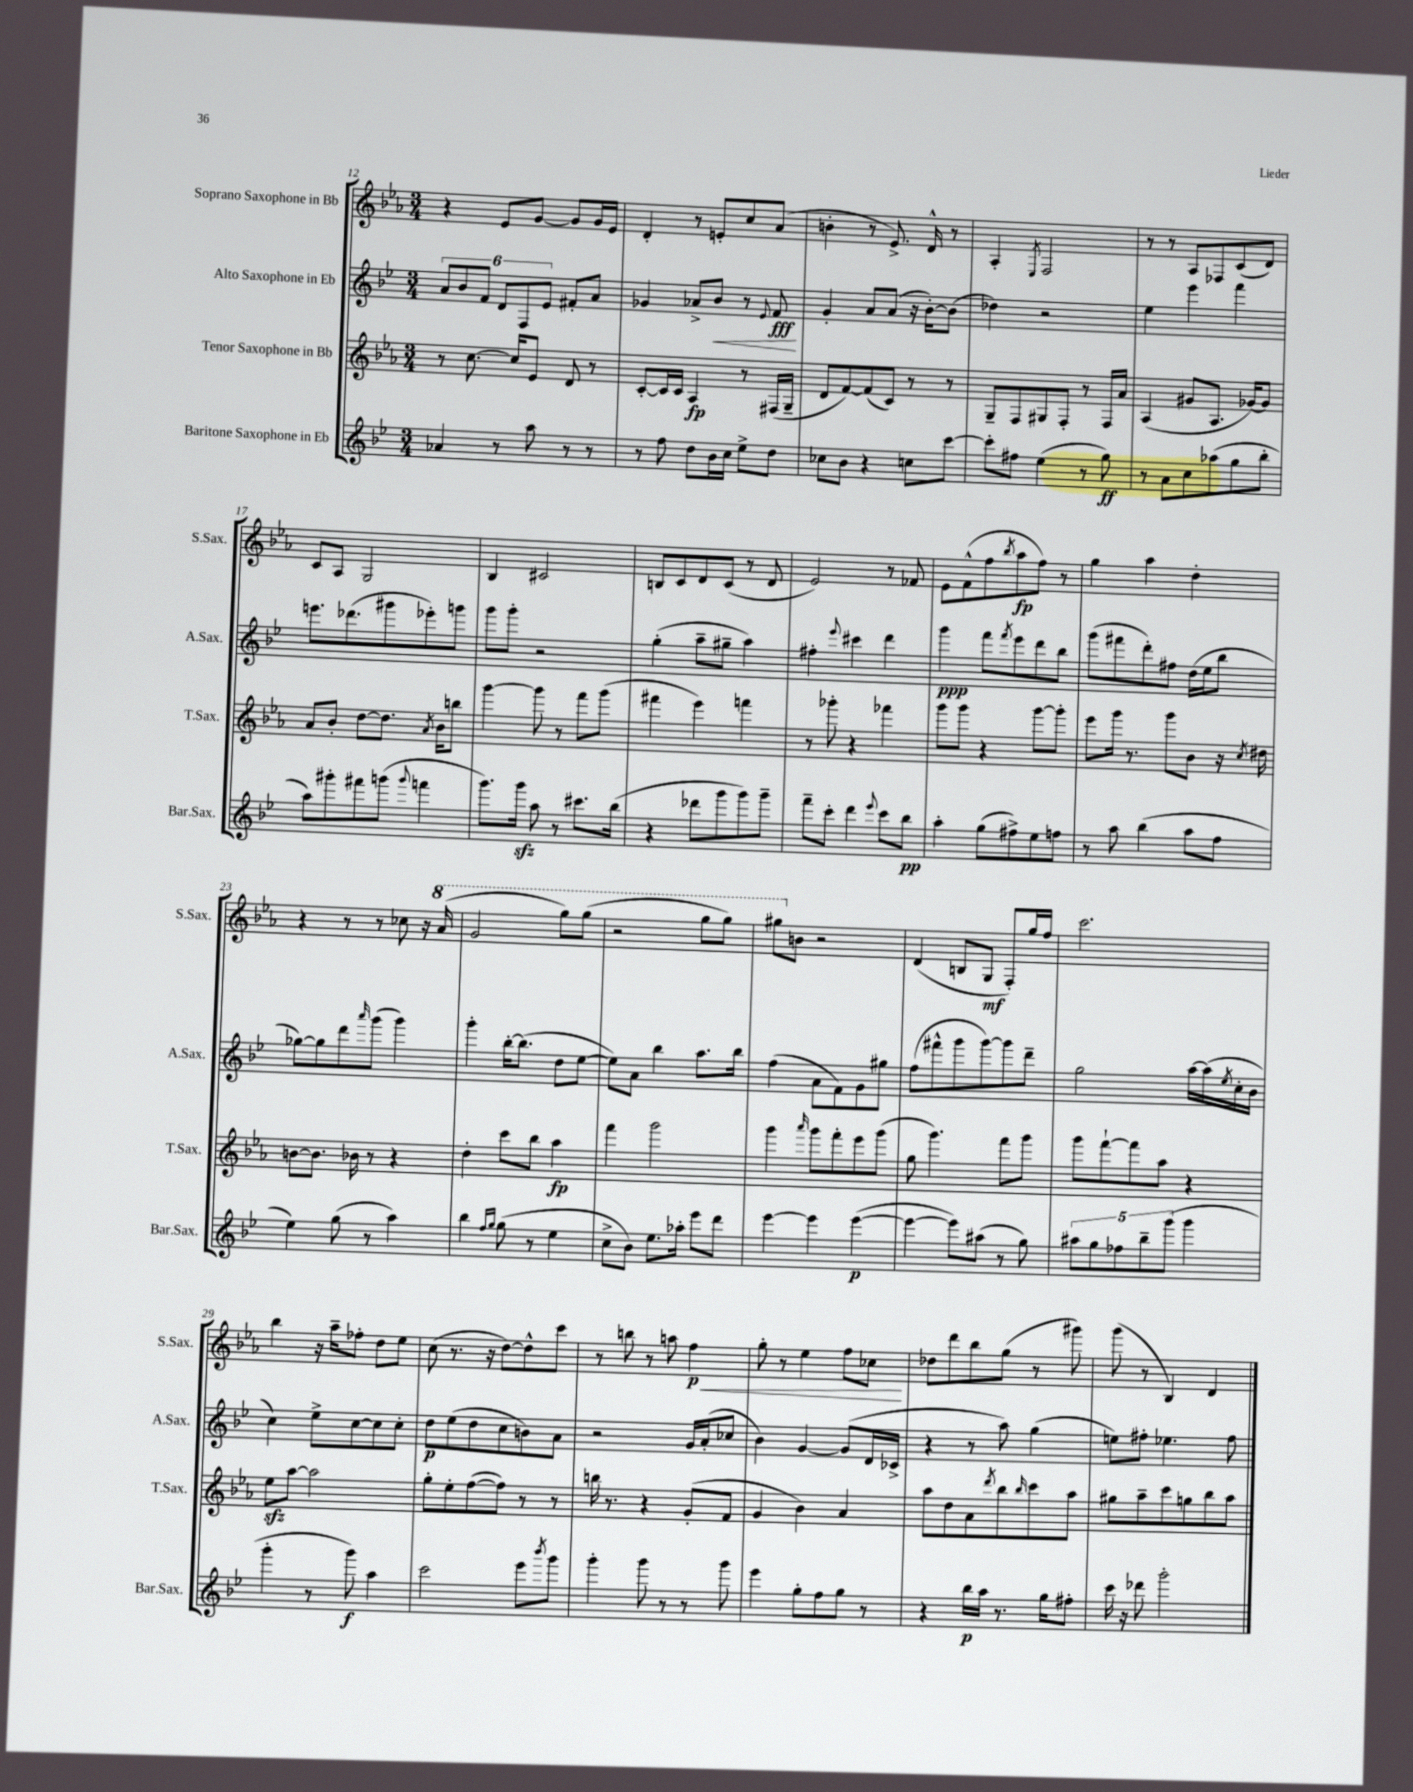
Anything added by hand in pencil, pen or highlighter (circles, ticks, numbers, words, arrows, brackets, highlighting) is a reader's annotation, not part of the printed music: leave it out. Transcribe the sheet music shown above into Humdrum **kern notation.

**kern	**kern	**kern	**kern
*staff4	*staff3	*staff2	*staff1
*clefG2	*clefG2	*clefG2	*clefG2
*k[b-e-]	*k[b-e-a-]	*k[b-e-]	*k[b-e-a-]
*M3/4	*M3/4	*M3/4	*M3/4
4a-	8r	12a	4r
.	.	12b-	.
.	[8.cc	.	.
.	.	12f	.
8r	.	12d	8e-
.	16cc]	.	.
.	.	12F	.
8aa	8e-	.	[8g
.	.	12e-	.
8r	8d	8f#'	8g]
8r	8r	8a	16g
.	.	.	16e-
=	=	=	=
8r	[8c'	4g-	4d'
8ff	16c]	.	.
.	16c	.	.
8dd	4A-	8a-^	8r
16b-	.	8b-	8e'
16cc	.	.	.
8ee-^	8r	8r	8cc
.	.	8qqe-	.
8dd	(16F#	8f	(8a-
.	16G~	.	.
=	=	=	=
8cc-	8d	4g'	4b'
8b-	[8f)	.	.
4r	(8f]	8a	8r
.	8c)	(8a	8.e-^)
8cc	8r	16r	.
.	.	[16b-')	16d^^
[8ccc	8r	(8b-]	8r
=	=	=	=
8ccc']	8G~	4dd-)	4A-'
8ff#	8F	.	.
.	.	.	8qE-
(4ee-	8G#	2r	2F
.	8F'	.	.
8r	8r	.	.
8gg)	16F	.	.
.	16a-	.	.
=	=	=	=
8r	(4A-	4ee-	8r
8a	.	.	8r
8cc	8g#	4eee-	8A-
(8aa-	8.A-	.	8F-
8gg	.	4fff	(8c
.	[16g-)	.	.
8bb-'	8g-]	.	8d)
=	=	=	=
8aa)	8a-	8.eee	8c
8ggg#'	8b-'	.	8A-
.	.	(8.ddd-	.
8fff#	[8dd	.	2G
(8ggg	8.dd]	8ggg#	.
8qqggg	.	.	.
4fff	.	8eee-')	.
.	8qa-	.	.
.	16b-	.	.
.	8bb	8ggg	.
=	=	=	=
8.ggg)	[4ggg	8ggg	4B-
.	.	8ggg'	.
16ggg	.	.	.
8aa	8ggg]	2r	2c#
8r	8r	.	.
8.ccc#	8fff	.	.
.	(8ggg	.	.
(16bb-	.	.	.
=	=	=	=
4r	4fff#	(4gg'	8B
.	.	.	8c
8ddd-	4eee-)	8aa~	8d
8ggg	.	8gg#~	(8c
8ggg)	4fff	4aa)	8r
8ggg~	.	.	8d
=	=	=	=
8fff~	8r	4ff#'	2e-)
8ccc'	8ggg-'	.	.
.	.	8qqeee-	.
4ddd	4r	4ccc#	.
8qqeee-	.	.	.
8ccc	4fff-	4ddd	8r
8bb-	.	.	8f-
=	=	=	=
4aa'	8ggg	4ggg	8e-
.	8ggg	.	(8f^^
(8gg	4r	8fff	8ff
.	.	8qfff	8qbb-
8ff#^)	.	8eee-	8aa-
8ee-	[8ggg	8ddd	8ff)
8ff	8ggg']	8bb-	8r
=	=	=	=
8r	8eee-	(8ggg	4gg
8aa	16ggg	8fff#	.
.	8.r	.	.
(4bb-	.	8ddd')	4aa-
.	8ggg	8ff#	.
8aa	8b-	(16dd	4dd'
.	.	16ee-	.
8ff	16r	8bb-	.
.	8qcc	.	.
.	16dd#	.	.
=	=	=	=
4ee-)	[8b	[8gg-)	4r
.	8.b]	8gg-]	.
(8gg	.	8ddd	8r
.	16b-	.	.
.	.	16qqaaa	.
8r	8r	(8ggg	8r
4aa)	4r	4ggg)	8cc-
.	.	.	16r
.	.	.	(16aa-
=	=	=	=
4bb-	4dd'	4ggg'	2gg
16qqff	.	.	.
16qqgg	.	.	.
(8gg	8ccc	[16bb-'	.
.	.	(8.bb-]	.
8r	8bb-	.	.
4ee-	4aa-	8dd	8ggg)
.	.	[8ee-	(8ggg
=	=	=	=
8cc^	4fff	8ee-])	2r
8b-)	.	8a	.
8.ee-	2ggg	4bb-	.
16aa-'	.	.	.
8eee-	.	8.aa	8ggg
8ddd	.	.	8ggg)
.	.	16bb-	.
=	=	=	=
[4eee-	4ggg	(4ff	8ggg#
.	.	.	8b
.	16qqaaa-	.	.
4eee-]	8ggg	8a	2r
.	8fff'	8f)	.
([4eee-	8eee-	8g	.
.	(8ggg	8gg#	.
=	=	=	=
4eee-_	8gg	(8ff	(4d
.	4.ggg)	8fff#^^	.
8eee-])	.	8ggg	8B
(8aa#	.	[8ggg)	8G
8r	8fff	8ggg]	8F')
8gg)	8ggg	8ddd~	16gg
.	.	.	16ff
=	=	=	=
10aa#	8ggg	2gg	2.ccc
10gg	.	.	.
.	[8fff`	.	.
10ff-	.	.	.
.	8fff]	.	.
10bb-~	.	.	.
.	8aa-	.	.
(10ggg	.	.	.
4ggg	4r	[16aa	.
.	.	(16aa]	.
.	.	8qee-	.
.	.	16cc'	.
.	.	16b-	.
=	=	=	=
4ggg'	8ee-	4cc)	4bb-
.	[8aa-	.	.
8r	2aa-]	8ee-^	16r
.	.	.	16aa-~
8ggg)	.	[8cc	8ff-'
4aa	.	8cc]	8dd
.	.	8cc'	8ee-
=	=	=	=
2ccc	8gg'	8dd	(8cc
.	8ee-'	(8ee-	8.r
.	([8ff	8dd	.
.	.	.	16r
.	8ff])	8cc	[8dd)
8eee-	8r	8b)	8dd^^]
8qbbb-	.	.	.
8ggg	8r	8a	8ccc
=	=	=	=
4ggg'	16bb	2r	8r
.	8.r	.	.
.	.	.	8bb
8ggg	4r	.	8r
8r	.	.	8aa
8r	(8g'	16g	4ff
.	.	(16a'	.
8ggg	8f	8cc-	.
=	=	=	=
4eee-	4g	4b-)	8gg'
.	.	.	8r
8gg'	4b-)	[4g	4ee-
8ff	.	.	.
8gg	4a-	(8g]	8ff
8r	.	16d	8cc-
.	.	16c-^	.
=	=	=	=
4r	8aa-	4r	8dd-
.	8dd	.	8ddd
16bb-	8a-	8r	8bb-
16aa	.	.	.
.	8qddd	.	.
8.r	8bb-	8aa)	(8gg
.	16qqbb-	.	.
.	8ccc	(4gg	8r
16gg	.	.	.
8ff#'	8aa-	.	8ggg#)
=	=	=	=
16ccc	8gg#	8ee)	(8ggg
16r	.	.	.
8ddd-	8aa-~	8ff#'	8r
2ggg'	8ccc	4.ee-	4B-)
.	8gg	.	.
.	8bb-	.	4d
.	8aa-	8ff#	.
==	==	==	==
*-	*-	*-	*-
